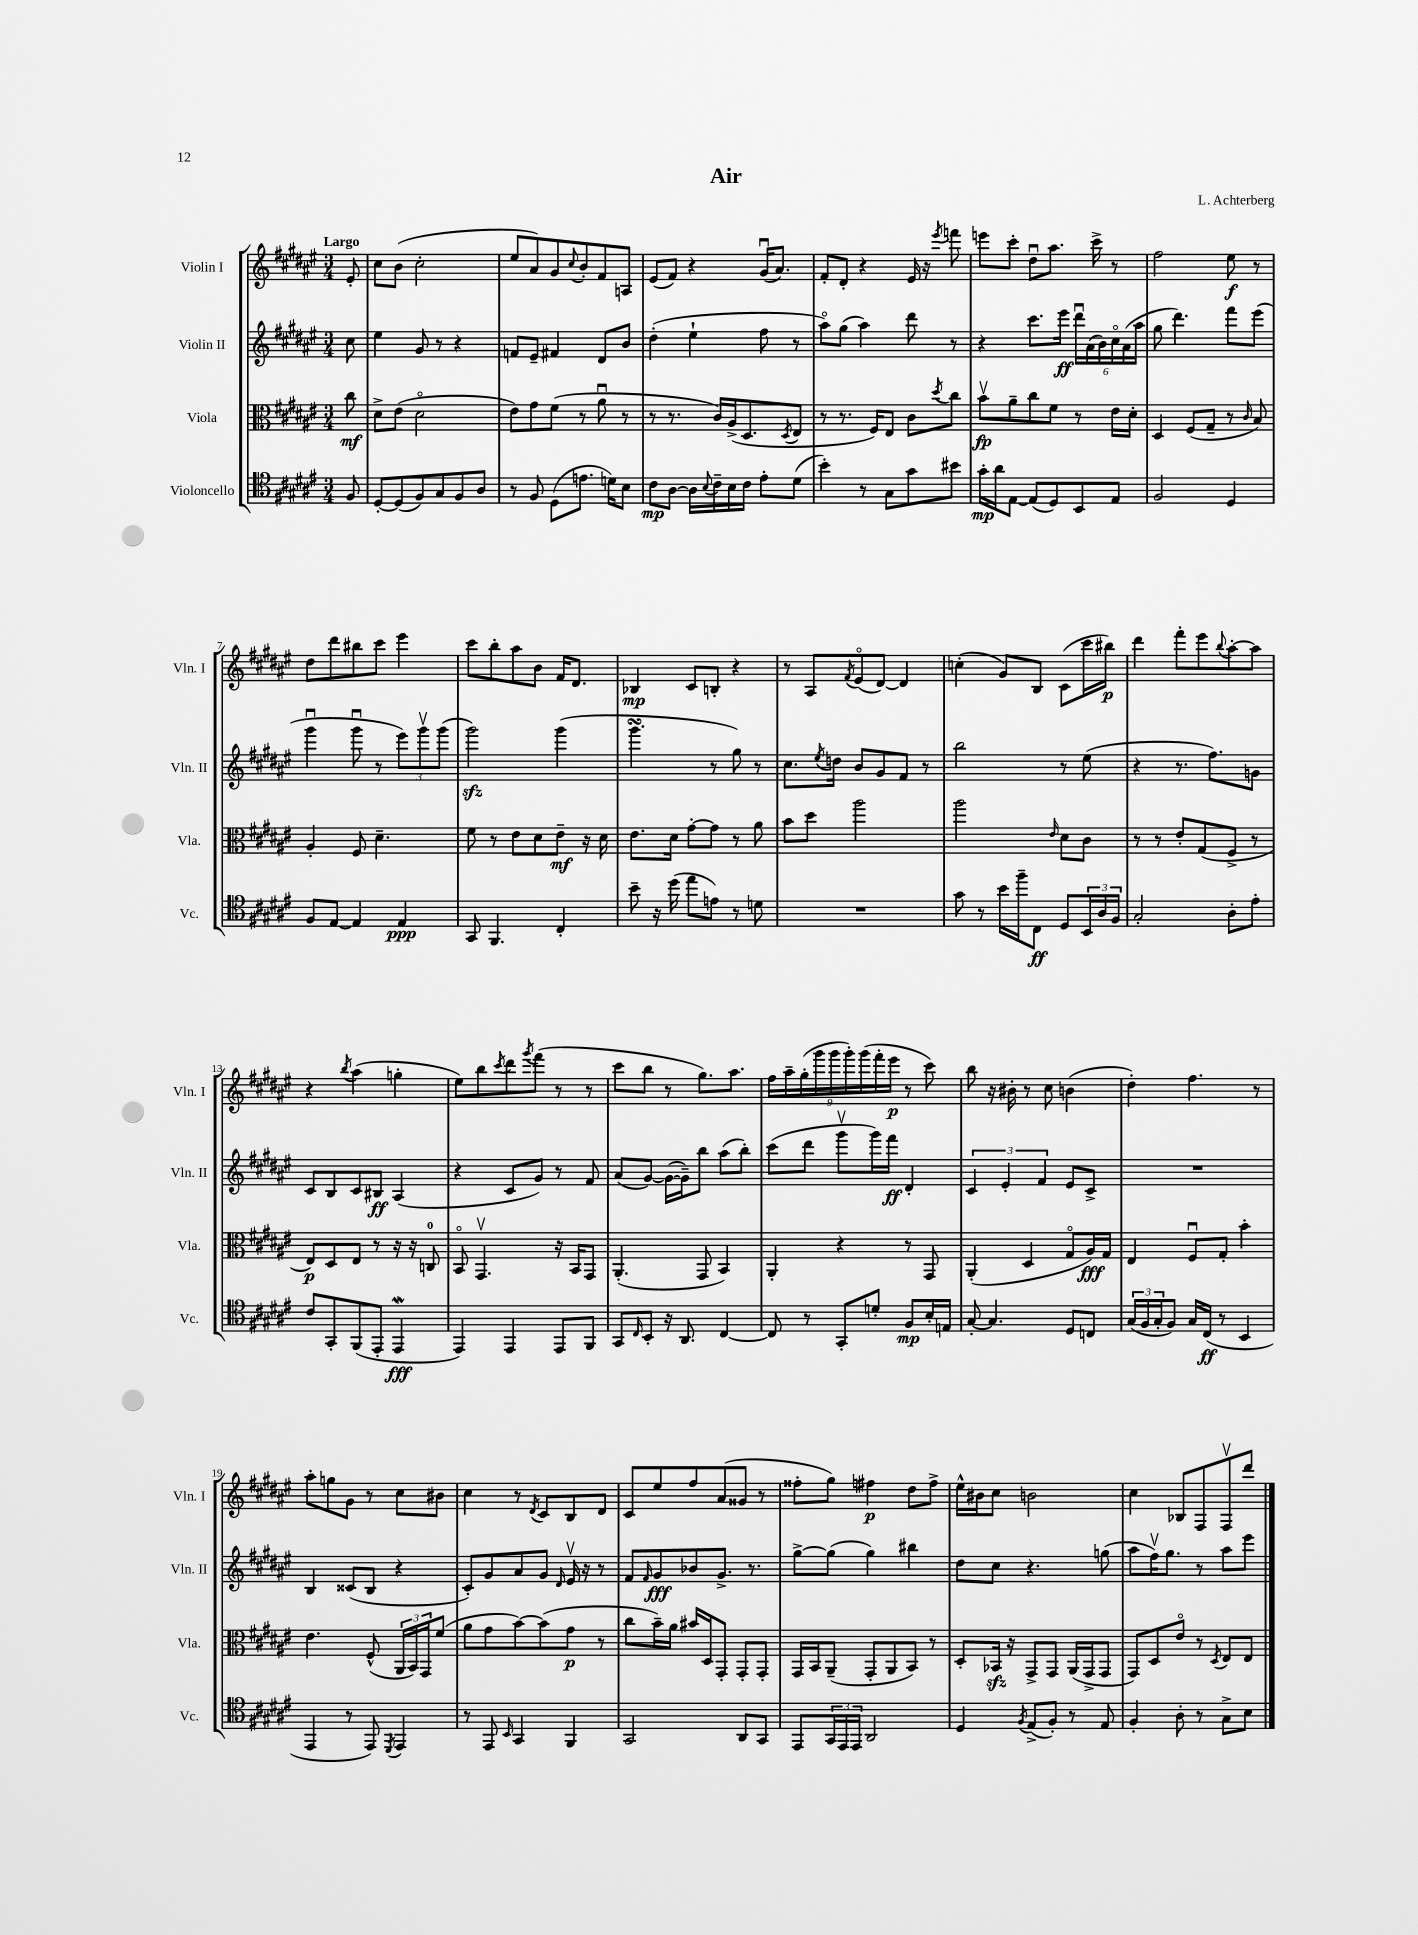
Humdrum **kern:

**kern	**kern	**kern	**kern
*staff4	*staff3	*staff2	*staff1
*clefC4	*clefC3	*clefG2	*clefG2
*k[f#c#g#d#a#e#]	*k[f#c#g#d#a#e#]	*k[f#c#g#d#a#e#]	*k[f#c#g#d#a#e#]
*M3/4	*M3/4	*M3/4	*M3/4
8F#/	8cc#\	8cc#\	8e#'/
=	=	=	=
[8D#'/L	8d#^\L	4ee#\	8cc#\L
(8D#/]	(8e#\J	.	(8b\J
8F#/)	2d#o\	8g#/	2cc#'\
8G#/	.	8r	.
8F#/	.	4r	.
8A#/J	.	.	.
=	=	=	=
8r	8e#\L)	8f/L	8ee#/L
8F#/	8g#\	8e#~/J	8a#/)
(8D#\L	(8f#\J	4f#/	8g#/
.	.	.	8qqcc#/
8.e\J	8r	.	8b'/
.	8a#u\	8d#/L	8f#/
16d\LK)	.	.	.
8B\J	8r	8b/J	8A/J
=	=	=	=
8c#\L	8r	(4dd#'\	(8e#/L
[8A#\J	8.r	.	8f#/J)
16A#\]LL	.	4ee#`\	4r
8qqB/	.	.	.
16c#~\	16c#/LL)	.	.
16B\	(16A#^/J	.	.
16c#\JJ	8.D#/	.	.
8e#'\L	.	8ff#\	(16g#u/LK
.	.	.	8.a#/J)
.	8qD#/	.	.
(8d#\J	8E#/J	8r	.
=	=	=	=
4b'\)	8r	8aa#o\L)	8f#'/L
.	8.r	(8gg#\J	8d#'/J
8r	.	4aa#\)	4r
.	16F#/LK)	.	.
8G#\L	8E#/J	.	.
8g#\	8c#\L	8ddd#\	16e#/
.	.	.	16r
.	8qdd#/	.	8qeee#/
8b#\J	8cc#\J	8r	8fff\
=	=	=	=
16g#'\LL	8bv\L	4r	8eee\L
16a#\J	.	.	.
[8E#\J	8a#~\	.	8ccc#'\J
(8E#/]L	8cc#\	8.ccc#\L	8dd#u\L
8D#/)	8f#\J	.	8.aa#\J
.	.	16eee#\Jk	.
8BB/	8r	24ddd#u\LL	.
.	.	(24a#\	.
.	.	.	16ccc#^\
.	.	24b\)	.
8E#/J	16e#\LL	24cc#o\	8r
.	.	(24a#\	.
.	16d#'\JJ	.	.
.	.	24aa#\JJ	.
=	=	=	=
2F#/	4D#/	8gg#\	2ff#\
.	.	4.ddd#\)	.
.	(8F#/L	.	.
.	8G#~/J	.	.
4D#/	8r	8fff#\L	8ee#\
.	16qqc#/	.	.
.	8B/)	(8eee#\J	8r
=	=	=	=
8F#/L	4A#'/	4ggg#u\	8dd#\L
[8E#/J	.	.	8ddd#\
4E#/]	8F#/	8ggg#u\	8bb#\
.	4.d#~\	8r	8ccc#\J
4E#/	.	12eee#\L)	4eee#\
.	.	12ggg#v\	.
.	.	(12ggg#\J	.
=	=	=	=
8GG#/	8f#\	2ggg#\)	8ccc#\L
4.FF#/	8r	.	8bb'\
.	8e#\L	.	8aa#\
.	8d#\	.	8b\J
4C#'/	8e#~\J	(4ggg#\	16f#/LK
.	.	.	8.d#/J
.	16r	.	.
.	16d#\	.	.
=	=	=	=
8b~\	8.e#\L	4.ggg#\	4B-/
16r	.	.	.
(16dd#\	16d#\Jk	.	.
8ee#\L	[8g#'\L	.	8c#/L
8e\J)	8g#\]J	8r	8B'/J
8r	8r	8gg#\)	4r
8d\	8a#\	8r	.
=	=	=	=
2.r	8b\L	8.cc#\L	8r
.	8dd#\J	.	8A#/L
.	.	8qee#/	.
.	.	16dd\Jk	.
.	.	.	8qf#/
.	2aa#\	8b/L	(8e#o/
.	.	8g#/	[8d#/J)
.	.	8f#/J	4d#/]
.	.	8r	.
=	=	=	=
8g#\	2aa#\	2bb\	(4cc'\
8r	.	.	.
16b\LL	.	.	8g#/L)
16ff#~\J	.	.	.
8C#\J	.	.	8B/J
.	16qqe#/	.	.
8D#/L	8d#\L	8r	(8c#\L
24BB/L	8c#\J	(8ee#\	16ccc#\L
24A#/	.	.	.
.	.	.	16bb#\JJ)
24F#/JJ	.	.	.
=	=	=	=
2G#'/	8r	4r	4ddd#\
.	8r	.	.
.	8e#'/L	8.r	8fff#'\L
.	(8G#/	.	8eee#\
.	.	8.ff#\L)	.
.	.	.	8qqbb/
8A#'\L	8F#^/J	.	[8aa#'\
8e#'\J	8r	8g\J	8aa#\]J
=	=	=	=
8c#/L	8E#/L)	8c#/L	4r
8GG#'/	8D#/	8B/	.
.	.	.	8qbb/
(8FF#/	8E#/J	8c#/	(4aa#\
8EE#'/J	8r	8B#/J	.
4EE#/	16r	(4A#/	4gg'\
.	16r	.	.
.	8C/	.	.
=	=	=	=
4EE#/)	8BBo/	4r	8ee#\L)
.	4.GG#v/	.	8bb\
.	.	.	8qccc#/
4EE#/	.	8c#/L	8ddd#\
.	.	.	8qggg#/
.	.	8g#/J)	(8fff#\J
8EE#/L	16r	8r	8r
.	16BB/LK	.	.
8FF#/J	8GG#/J	8f#/	8r
=	=	=	=
8GG#/L	(4.AA#'/	(8a#/L	8ccc#\L
16qqC#/	.	.	.
8BB'/J	.	[8g#/J)	8bb\J
16r	.	(16g#\_LL	8r
8.AA#/	.	16g#~\]J)	.
.	8GG#/	8bb\J	8.gg#\L)
[4C#/	4BB/)	(8aa#\L	.
.	.	.	8.aa#\J
.	.	8bb'\J)	.
=	=	=	=
8C#/]	4AA#'/	(8ccc#\L	18ff#\LL
.	.	.	18aa#~\
.	.	.	(18gg#'\
8r	.	8ddd#\J	.
.	.	.	18ggg#\
.	.	.	18ggg#\
8GG#'/L	4r	8ggg#v\L	.
.	.	.	18ggg#'\)
.	.	.	(18ggg#\
8d'/J	.	16ggg#\L)	.
.	.	.	18fff#'\
.	.	16fff#\JJ	.
.	.	.	18eee#\JJ
8F#/L	8r	4d#'/	8r
16B'/L	8GG#/	.	8ccc#\)
16E/JJ	.	.	.
=	=	=	=
[8G#'/	(4AA#'/	6c#/	8bb\
4.G#/]	.	.	16r
.	.	6e#'/	.
.	.	.	16b#'\
.	4D#/	.	8r
.	.	6f#/	.
.	.	.	8cc#\
8D#/L	8G#o/L	8e#/L	(4b\
8C/J	16A#/L)	8c#^/J	.
.	16G#/JJ	.	.
=	=	=	=
(24G#/LL	4E#/	2.r	4dd#'\)
24F#/	.	.	.
24G#'/J	.	.	.
8F#/J)	.	.	.
16G#/LL	8F#u/L	.	4.ff#\
(16C#/JJ	.	.	.
8r	8G#'/J	.	.
4BB/	4b'\	.	.
.	.	.	8r
=	=	=	=
4EE#/	4.e#\	4B/	8aa#'\L
.	.	.	8gg\
8r	.	(8c##/L	8g#\J
8EE#/)	(8F#^^/	8B/J	8r
8qDD#/	.	.	.
4EE#/	24AA#/LL	4r	8cc#\L
.	24BB/)	.	.
.	24GG#/J	.	.
.	(8f#/J	.	8b#\J
=	=	=	=
8r	8a#\L	8c#'/L)	4cc#\
8EE#/	8g#\	8g#/	.
16qqBB/	.	.	.
4GG#/	[8b\)	8a#/	8r
.	.	.	8qd#/
.	(8b\]	8g#/J	8c#/L
.	.	16qqd#/	.
4FF#/	8g#\J	16e#v/	8B/
.	.	16r	.
.	8r	8r	8d#/J
=	=	=	=
2GG#/	8cc#\L	8f#/L	8c#/L
.	.	16qqf#/	.
.	16b~\L)	8g#/	8ee#/
.	16a#\JJ	.	.
.	16b#/LL	8b-/	8ff#/
.	16D#/J	.	.
.	8GG#'/J	8.g#^/J	(8a#/
8AA#/L	8GG#'/L	.	8g##/J
.	.	8.r	.
8GG#/J	8GG#'/J	.	8r
=	=	=	=
8EE#/L	16GG#/LL	[8gg#^\L	8ff##'\L
.	16BB/J	.	.
24GG#/L	(8AA#~/J	(8gg#\]J	8gg#\J)
24EE#/	.	.	.
24EE#/JJ	.	.	.
2AA#/	8GG#'/L	4gg#\)	4ff#\
.	8AA#/	.	.
.	8BB/J)	4bb#\	8dd#\L
.	8r	.	8ff#^\J
=	=	=	=
4D#/	8D#'/L	8dd#\L	16ee#^^\LL
.	.	.	16b#\J
.	16BB-/Jk	8cc#\J	8cc#\J
.	16r	.	.
8qF#/	.	.	.
(8E#^/L	8GG#^/L	4.r	2b\
8F#'/J)	8GG#/J	.	.
8r	(16AA#/LL	.	.
.	16GG#^/J	.	.
8E#/	8GG#/J	(8gg\	.
=	=	=	=
4F#'/	8GG#/L)	8aa#\L	4cc#\
.	8D#/	16ff#v\K)	.
.	.	8.gg#\J	.
8A#'\	8e#o/J	.	8B-/L
8r	8r	8r	8F#/
.	8qD#/	.	.
8G#^\L	8E#/L	8aa#\L	8F#v/
8B\J	8E#/J	8eee#\J	8ddd#/J
==	==	==	==
*-	*-	*-	*-
